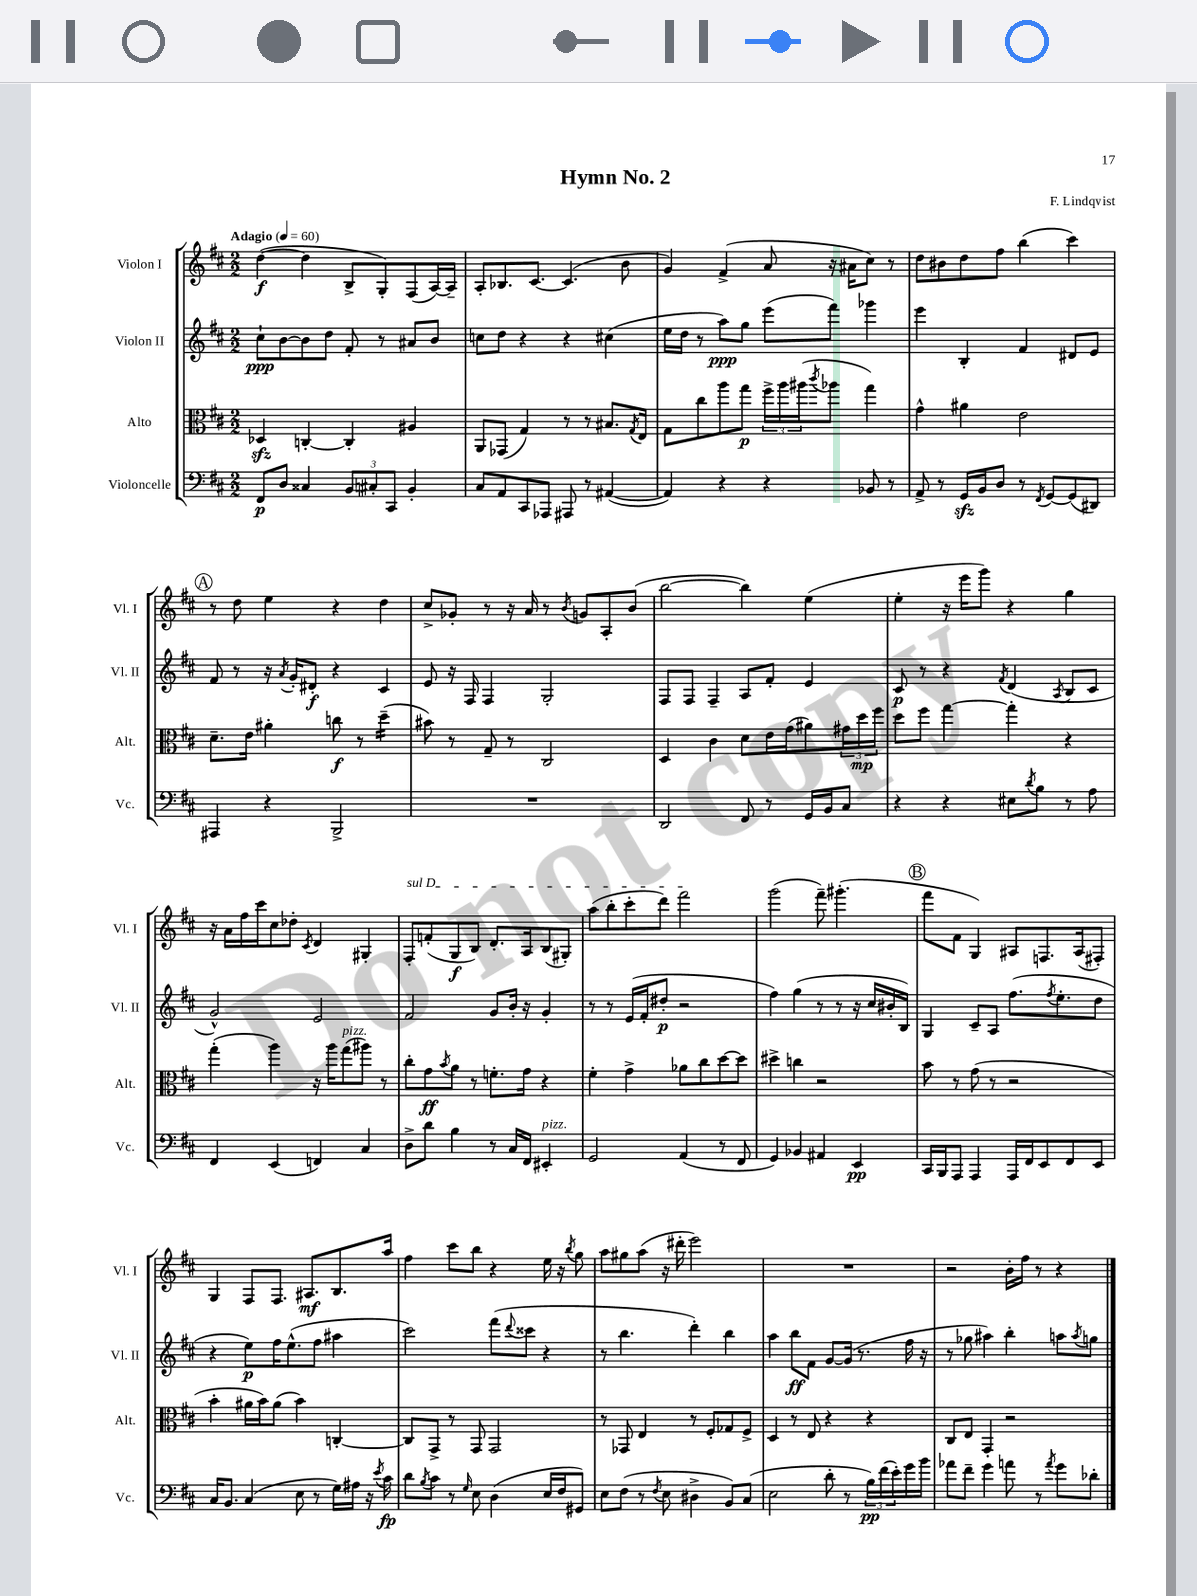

**kern	**kern	**kern	**kern
*staff4	*staff3	*staff2	*staff1
*clefF4	*clefC3	*clefG2	*clefG2
*k[f#c#]	*k[f#c#]	*k[f#c#]	*k[f#c#]
*M2/2	*M2/2	*M2/2	*M2/2
*MM60	*MM60	*MM60	*MM60
8FF#/L	4D-/	8cc#`\L	([4dd\
8D/J	.	[8b\	.
4C##/	[4C'/	8b\]	4dd\]
.	.	8dd\J	.
12BB/L	4C'/]	8f#'/	8B^/L
12C#'/	.	.	.
.	.	8r	8G'/)
12CC#/J	.	.	.
4BB'/	4A#/	8a#/L	(8F#/
.	.	8b/J	[16A/L)
.	.	.	16A~/]JJ
=	=	=	=
8C#/L	8AA/L	8cc\L	8A'/L
8AA/	(8GG-/J	8dd\J	8.B-/
8CC#/	4G/)	4r	.
.	.	.	[8.c#/J
8AAA-/J	.	.	.
8AAA#/	8r	4r	(4.c#/]
8r	8r	.	.
([4AA#/	8.B#/L	(4cc#\	.
.	.	.	8b\
.	8qG/	.	.
.	16E/Jk	.	.
=	=	=	=
4AA#/])	8G\L	16ee\LL	4g/)
.	.	16dd\JJ	.
.	8cc#\	8r	.
4r	8aa\	8aa\L)	(4f#^/
.	8gg\J	8gg\J	.
4r	24ff#^\LL	(8eee\L	8a/
.	24aa\	.	.
.	(24aa#\J	.	.
.	8qccc#/	.	.
.	8aa-\J	8fff#\J)	16r
.	.	.	16a#\LK
8BB-/	4gg\)	4ggg-\	8cc#\J)
8r	.	.	8r
=	=	=	=
8AA^/	4g^^\	4eee\	8dd\L
8r	.	.	8b#\
16GG/LL	4a#\	4B'/	8dd\
16BB/J	.	.	.
8D/J	.	.	8ff#\J
8r	2e\	4f#/	(4bb\
8qFF#/	.	.	.
[8GG/L	.	.	.
(8GG/]	.	8d#/L	4ccc#\)
8DD#/J)	.	8e/J	.
=	=	=	=
4AAA#/	8.d~\L	8f#/	8r
.	.	8r	8dd\
.	16e\Jk	.	.
4r	4a#'\	16r	4ee\
.	.	8qa/	.
.	.	16g'/LK	.
.	.	8d#'/J	.
2BBB^/	8cc\	4r	4r
.	8r	.	.
.	(4dd~\	4c#/	4dd\
=	=	=	=
1r	8b#\)	8e/	8cc#^/L
.	8r	16r	8g-'/J
.	.	16F#/	.
.	8G~/	4F#/	8r
.	8r	.	16r
.	.	.	16a/
.	2C#/	2G'/	8r
.	.	.	8qb/
.	.	.	8g/L
.	.	.	8A'/
.	.	.	(8b/J
=	=	=	=
2DD/	4D/	8F#/L	[2bb\
.	.	8F#/J	.
.	4c#\	4F#~/	.
8FF#/	8d\L	8A/L	4bb\])
8r	16e\L	8f#'/J	.
.	(16g\J	.	.
16GG/LL	8a#\)	4e/	(4ee\
16BB/J	.	.	.
8C#/J	24g#\L	.	.
.	24dd\	.	.
.	24ff#\JJ	.	.
=	=	=	=
4r	8dd\L	8c#/	4ee'\
.	8ff#\J	8r	.
4r	[4gg\	4r	16r
.	.	.	16eee\LK
.	.	.	8ggg\J)
.	.	8qf#/	.
8E#\L	4gg'\]	(4d/	4r
8qd/	.	.	.
8B\J	.	.	.
.	.	8qA/	.
8r	4r	8B/L	4gg\
8A\	.	8c#/J	.
=	=	=	=
4FF#/	(4gg'\	2g^^/)	16r
.	.	.	16a\LL
.	.	.	16ff#\
.	.	.	16ccc#\J
(4EE/	4aa\)	.	8cc#\
.	.	.	8dd-'\J
.	.	.	8qc#/
4FF/)	16r	2e/	4d/
.	16aa\LK	.	.
.	(8gg\	.	.
4C#/	8aa#\J)	.	4G#'/
.	8r	.	.
=	=	=	=
8D^\L	8cc#'\L	2f#/	8F#'/L
8d\J	8g\	.	(8f'/
.	8qb/	.	.
4B\	8a\J	.	8G/
.	8r	.	8B/J)
8r	8.f'\L	8g/L	8.d'/L
16C#/LL	.	16b'/Jk	.
16FF#/JJ	16g\Jk	16r	16A/k
4EE#'/	4r	4g'/	(8B/
.	.	.	8G#'/J)
=	=	=	=
2GG/	4f#'\	8r	(8aa\L
.	.	8r	8bb'\
.	4g^\	(16e/LL	8ccc#'\
.	.	16f#'/J	.
.	.	8dd#'/J	8ddd\J)
(4AA/	8a-\L	2r	2fff#\
.	8cc#\	.	.
8r	[8dd\	.	.
8FF#/	8dd\]J	.	.
=	=	=	=
4GG/)	4dd#^\	4ff#\)	(2ggg\
4BB-/	4cc\	(4gg\	.
4AA#/	2r	8r	8fff#~\)
.	.	8r	(4.ggg#'\
4EE/	.	16r	.
.	.	16cc#/LL	.
.	.	16b#'/	.
.	.	16B/JJ)	.
=	=	=	=
16CC#/LL	8b\	4G/	8fff#\L
16BBB/J	.	.	.
8AAA/J	8r	.	8f#\J
4AAA/	(8g\	8c#~/L	4G/)
.	8r	8A/J	.
16AAA/LL	2r	(8.ff#\L	8A#/L
16FF#/J	.	.	.
8EE/	.	.	8.F/
.	.	8qff#/	.
.	.	8.ee'\	.
8FF#/	.	.	.
.	.	.	(16A#/k
8EE/J	.	8dd\J	8F#'/J)
=	=	=	=
16C#/LK	4b'\	4r	4G/
8.BB/J	.	.	.
(4C#/	16a#\LL	8ee\L)	8F#/L
.	16b\J)	.	.
.	(8a#\J	16ff#\K	8.F#/J
.	.	(8.ee^^\	.
8E\	4b\)	.	.
.	.	.	8.A#/L
8r	.	8ff#\J	.
16G\LL)	[4C'/	4aa#\	8.B/
16A#\JJ	.	.	.
16r	.	.	.
8qe/	.	.	.
16c#\	.	.	16aa/Jk
=	=	=	=
8d\L	8C/]L	2ccc#\)	4ff#\
8qB/	.	.	.
8c#\J	8GG^/J	.	.
8r	8r	.	8ccc#\L
16qqG/	.	.	.
8E\	8GG/	.	8bb\J
(4D\	2GG/	(8fff#\L	4r
.	.	8qqddd/	.
.	.	8ccc##\J	.
16E/LL	.	4r	16ee\
16F#/J	.	.	16r
.	.	.	8qbb/
8GG#/J)	.	.	8gg\
=	=	=	=
8E\L	8r	8r	8aa\L
(8F#\J	8GG-/	4.bb\	8gg#\
8r	4E/	.	(8aa\J
8qF#/	.	.	.
8E\	.	.	16r
.	.	.	16ddd#'\
4D#^\	8r	4ddd'\)	2eee\)
.	8F#'/L	.	.
8BB/L)	8G-/	4bb\	.
(8C#/J	8F#^/J	.	.
=	=	=	=
2E\	4D/	4aa\	1r
.	8r	8bb\L	.
.	8E/	8f#\J	.
8d'\	4r	[8g/L	.
8r	.	(16g/]Jk	.
.	.	8.r	.
24B\LL)	4r	.	.
(24f#\	.	.	.
24e'\)	.	.	.
16g\	.	16ff#\	.
16b\JJ	.	16r	.
=	=	=	=
8a-\L	8C#/L	8r	2r
8f#~\J	8E/J	8gg-\	.
4g\	4GG'/	4aa#\)	.
8a\	2r	4bb'\	16b'\LL
.	.	.	16ff#\JJ
8r	.	.	8r
8qa/	.	.	.
8g\L	.	8aa\L	4r
.	.	8qaa/	.
8d-'\J	.	8gg\J	.
==	==	==	==
*-	*-	*-	*-
